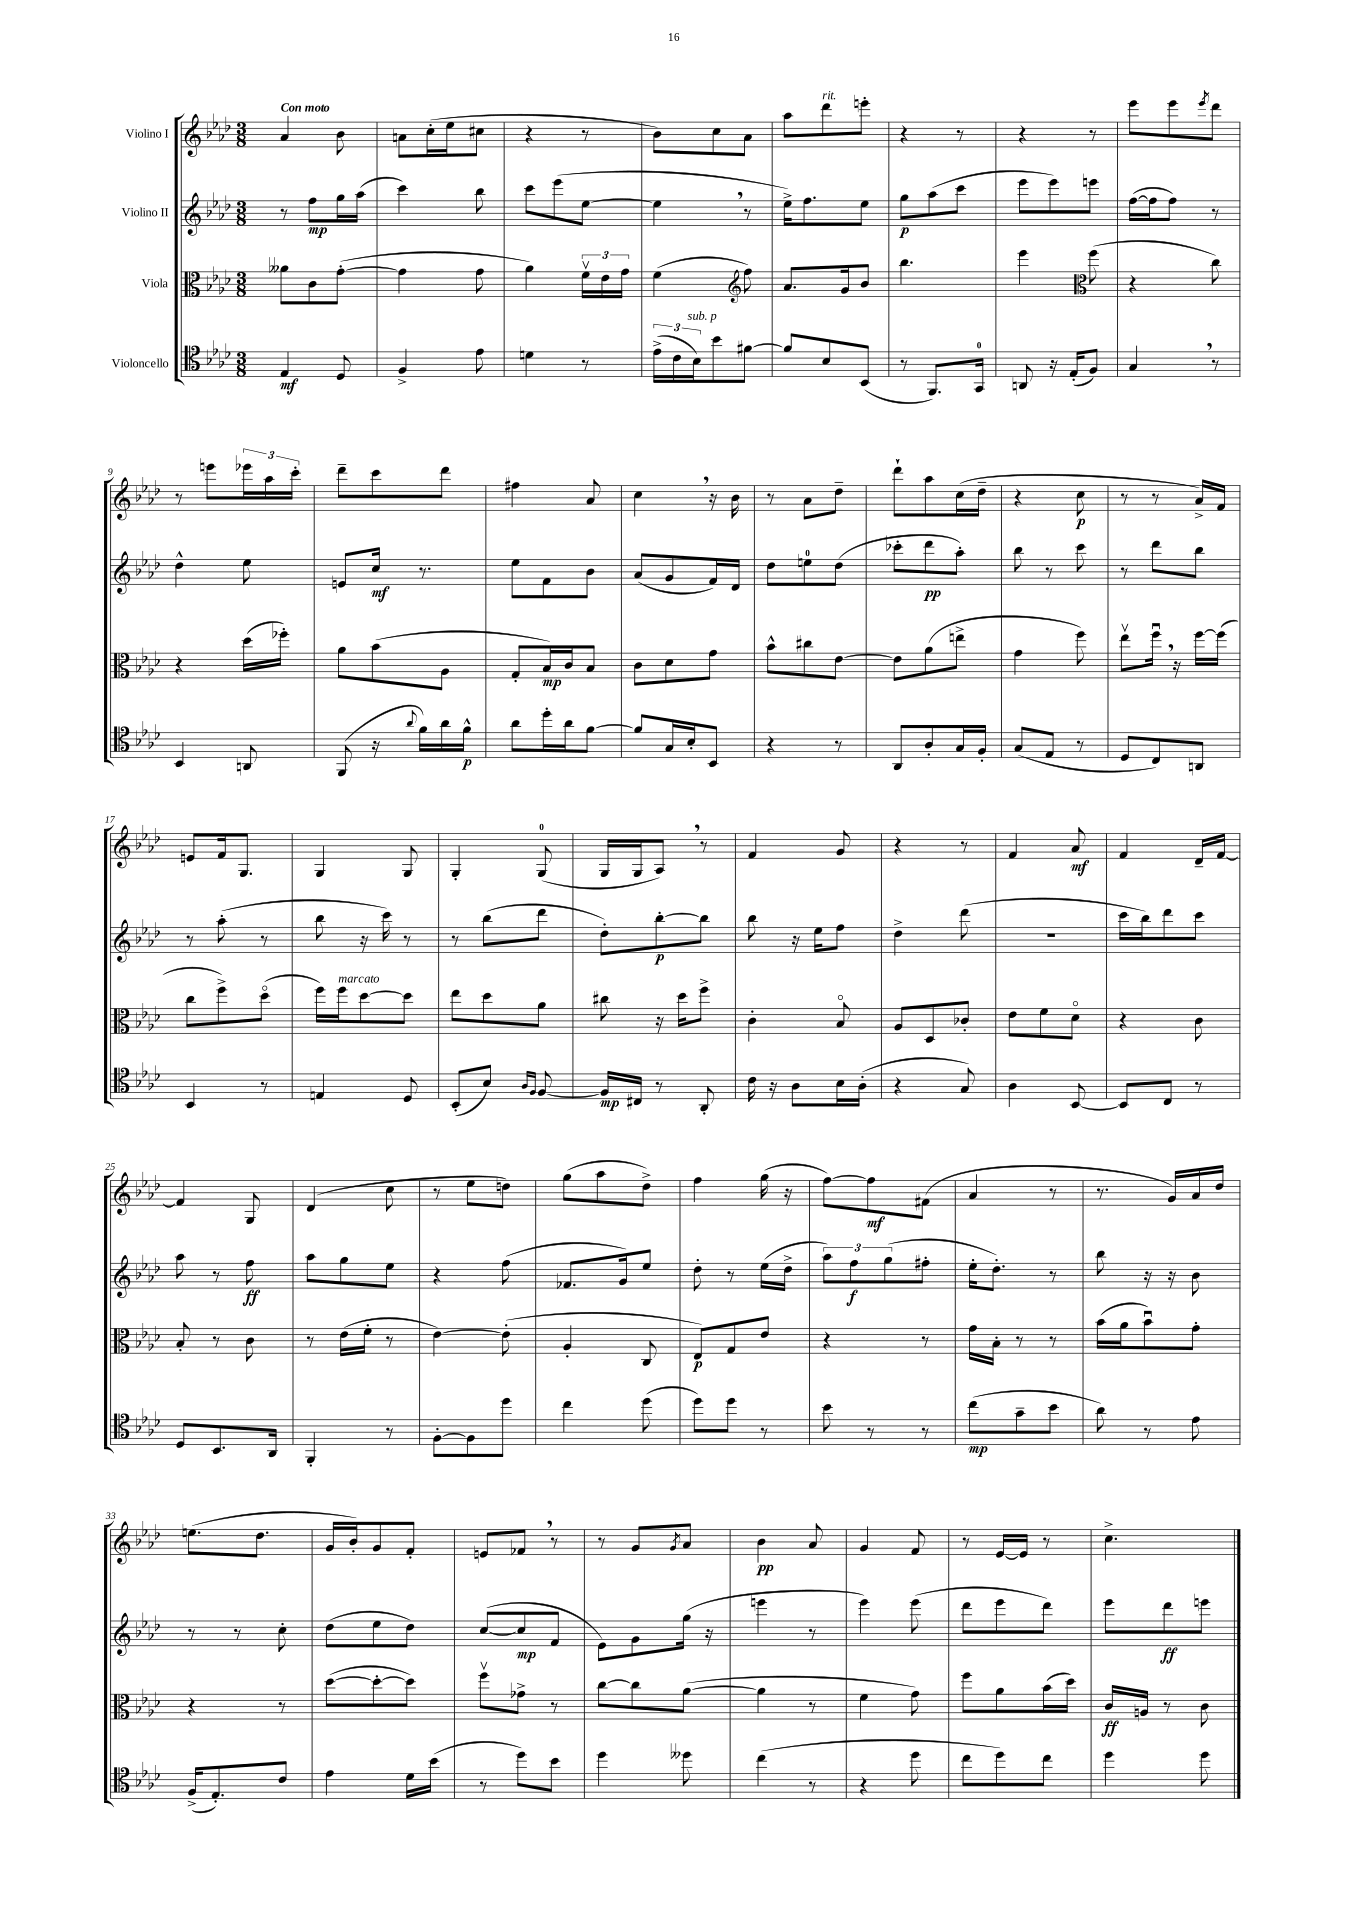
<<
\new StaffGroup <<
\new Staff = "s0" \with { instrumentName = "Violino I" } {
    \clef treble \key aes \major \numericTimeSignature \time 3/8 \tempo "Con moto"
    aes'4 bes'8 |
    a'8 c''16-.( ees''16 cis''8 |
    r4 r8 |
    bes'8) c''8 aes'8 |
    aes''8 des'''8^\markup { \italic "rit." } e'''8-. |
    r4 r8 |
    r4 r8 |
    ees'''8 ees'''8 \acciaccatura { ees'''8 } des'''8 |
    r8 e'''8 \tuplet 3/2 { ees'''16 aes''16 c'''16-. } |
    des'''8-- c'''8 des'''8 |
    fis''4 aes'8 |
    c''4 \breathe r16 bes'16 |
    r8 aes'8 des''8-- |
    des'''8-! aes''8 c''16( des''16-- |
    r4 c''8\p |
    r8 r8 aes'16->) f'16 |
    e'8 f'16 g8. |
    g4 g8 |
    g4-. g8-0( |
    g16 g16 aes8) \breathe r8 |
    f'4 g'8 |
    r4 r8 |
    f'4 aes'8\mf |
    f'4 des'16-- f'16~ |
    f'4 g8 |
    des'4( c''8 |
    r8 ees''8 d''8) |
    g''8( aes''8 des''8->) |
    f''4 g''16( r16 |
    f''8~) f''8\mf fis'8( |
    aes'4 r8 |
    r8. g'16) aes'16 des''16 |
    e''8.( des''8. |
    g'16 bes'16-.) g'8 f'8-. |
    e'8 fes'8 \breathe r8 |
    r8 g'8 \acciaccatura { g'8 } aes'8 |
    bes'4\pp aes'8 |
    g'4 f'8 |
    r8 ees'16~ ees'16 r8 |
    c''4.-> \bar "|." |
}
\new Staff = "s1" \with { instrumentName = "Violino II" } {
    \clef treble \key aes \major \numericTimeSignature \time 3/8
    r8 f''8\mp g''16 aes''16( |
    c'''4) bes''8 |
    c'''8 ees'''8( ees''8~ |
    ees''4 \breathe r8 |
    ees''16->) f''8. ees''8 |
    g''8\p aes''8( c'''8 |
    ees'''8 ees'''8) e'''8 |
    f''16~( f''16 f''8) r8 |
    des''4-^ ees''8 |
    e'8 c''16\mf r8. |
    ees''8 f'8 bes'8 |
    aes'8( g'8 f'16) des'16 |
    des''8 e''8-0 des''8( |
    ces'''8-. des'''8\pp aes''8-.) |
    bes''8 r8 c'''8 |
    r8 des'''8 bes''8 |
    r8 aes''8-.( r8 |
    bes''8 r16 c'''16) r8 |
    r8 bes''8( des'''8 |
    des''8-.) bes''8~-.\p bes''8 |
    bes''8 r16 ees''16 f''8 |
    des''4-> des'''8( |
    R4. |
    c'''16 bes''16) des'''8 c'''8 |
    aes''8 r8 f''8\ff |
    aes''8 g''8 ees''8 |
    r4 f''8( |
    fes'8. g'16) ees''8 |
    des''8-. r8 ees''16( des''16-> |
    \tuplet 3/2 { aes''8) f''8\f g''8( } fis''8-. |
    ees''16-. des''8.-.) r8 |
    bes''8 r16 r16 bes'8 |
    r8 r8 c''8-. |
    des''8( ees''8 des''8) |
    c''8~( c''8\mp f'8 |
    ees'8) g'8 g''16( r16 |
    e'''4 r8 |
    ees'''4) ees'''8( |
    des'''8 ees'''8 des'''8) |
    ees'''8 des'''8\ff e'''8 \bar "|." |
}
\new Staff = "s2" \with { instrumentName = "Viola" } {
    \clef alto \key aes \major \numericTimeSignature \time 3/8
    aeses'8 c'8 g'8~-.( |
    g'4 g'8 |
    aes'4) \tuplet 3/2 { f'16\upbow ees'16 g'16 } |
    f'4( \clef treble f''8) |
    aes'8. g'16 bes'8 |
    bes''4. |
    ees'''4 \clef alto f''8( |
    r4 c''8) |
    r4 des''16( fes''16-.) |
    aes'8 bes'8( aes8 |
    g8-. bes16\mp) c'16 bes8 |
    c'8 des'8 g'8 |
    bes'8-^ cis''8 ees'8~ |
    ees'8 aes'8( e''8-> |
    g'4 f''8) |
    ees''8\upbow f''16\downbow \breathe r16 f''16~ f''16( |
    c''8 f''8->) des''8\flageolet( |
    f''16) f''16^\markup { \italic "marcato" } des''8~ des''8 |
    ees''8 des''8 aes'8 |
    cis''8 r16 des''16 f''8-> |
    c'4-. bes8\flageolet |
    aes8 des8 ces'8-. |
    ees'8 f'8 des'8\flageolet |
    r4 c'8 |
    bes8-. r8 c'8 |
    r8 ees'16( f'16-. r8 |
    ees'4~) ees'8-.( |
    aes4-. c8 |
    ees8\p) g8 ees'8 |
    r4 r8 |
    g'16 bes16-. r8 r8 |
    bes'16( aes'16 bes'8\downbow) g'8-. |
    r4 r8 |
    des''8~( des''8~-. des''8) |
    f''8\upbow ges'8-> r8 |
    c''8~ c''8 aes'8~( |
    aes'4 r8 |
    f'4 g'8) |
    f''8 aes'8 bes'16( des''16) |
    c'16\ff a16 r8 c'8 \bar "|." |
}
\new Staff = "s3" \with { instrumentName = "Violoncello" } {
    \clef tenor \key aes \major \numericTimeSignature \time 3/8
    ees4\mf des8 |
    f4-> ees'8 |
    d'4 r8 |
    \tuplet 3/2 { ees'16->( c'16 bes16^\markup { \italic "sub. p" }) } bes'8 fis'8~ |
    fis'8 bes8 bes,8( |
    r8 f,8.) g,16-0 |
    a,8 r16 ees16-.( f8) |
    g4 \breathe r8 |
    bes,4 a,8 |
    f,8( r16 \appoggiatura { aes'8 } f'16) aes'16 f'16-^\p |
    aes'8 des''16-. aes'16 f'8~ |
    f'8 g16 bes16-. bes,8 |
    r4 r8 |
    aes,8 aes8-. g16 f16-. |
    g8( ees8 r8 |
    des8 c8) a,8 |
    bes,4 r8 |
    e4 des8 |
    bes,8-.( bes8) \grace { aes16 f16 } f8~ |
    f16\mp cis16 r8 aes,8-. |
    c'16 r16 aes8 bes16 aes16-.( |
    r4 g8) |
    aes4 bes,8~ |
    bes,8 c8 r8 |
    des8 bes,8. aes,16 |
    f,4-. r8 |
    f8~-. f8 des''8 |
    c''4 des''8( |
    des''8) des''8 r8 |
    bes'8 r8 r8 |
    c''8\mp( g'8-- bes'8 |
    aes'8) r8 ees'8 |
    f16->( ees8.-.) c'8 |
    ees'4 des'16 bes'16( |
    r8 des''8) bes'8 |
    des''4 deses''8 |
    c''4( r8 |
    r4 des''8 |
    c''8 des''8) c''8 |
    des''4 des''8 \bar "|." |
}
>>
>>
